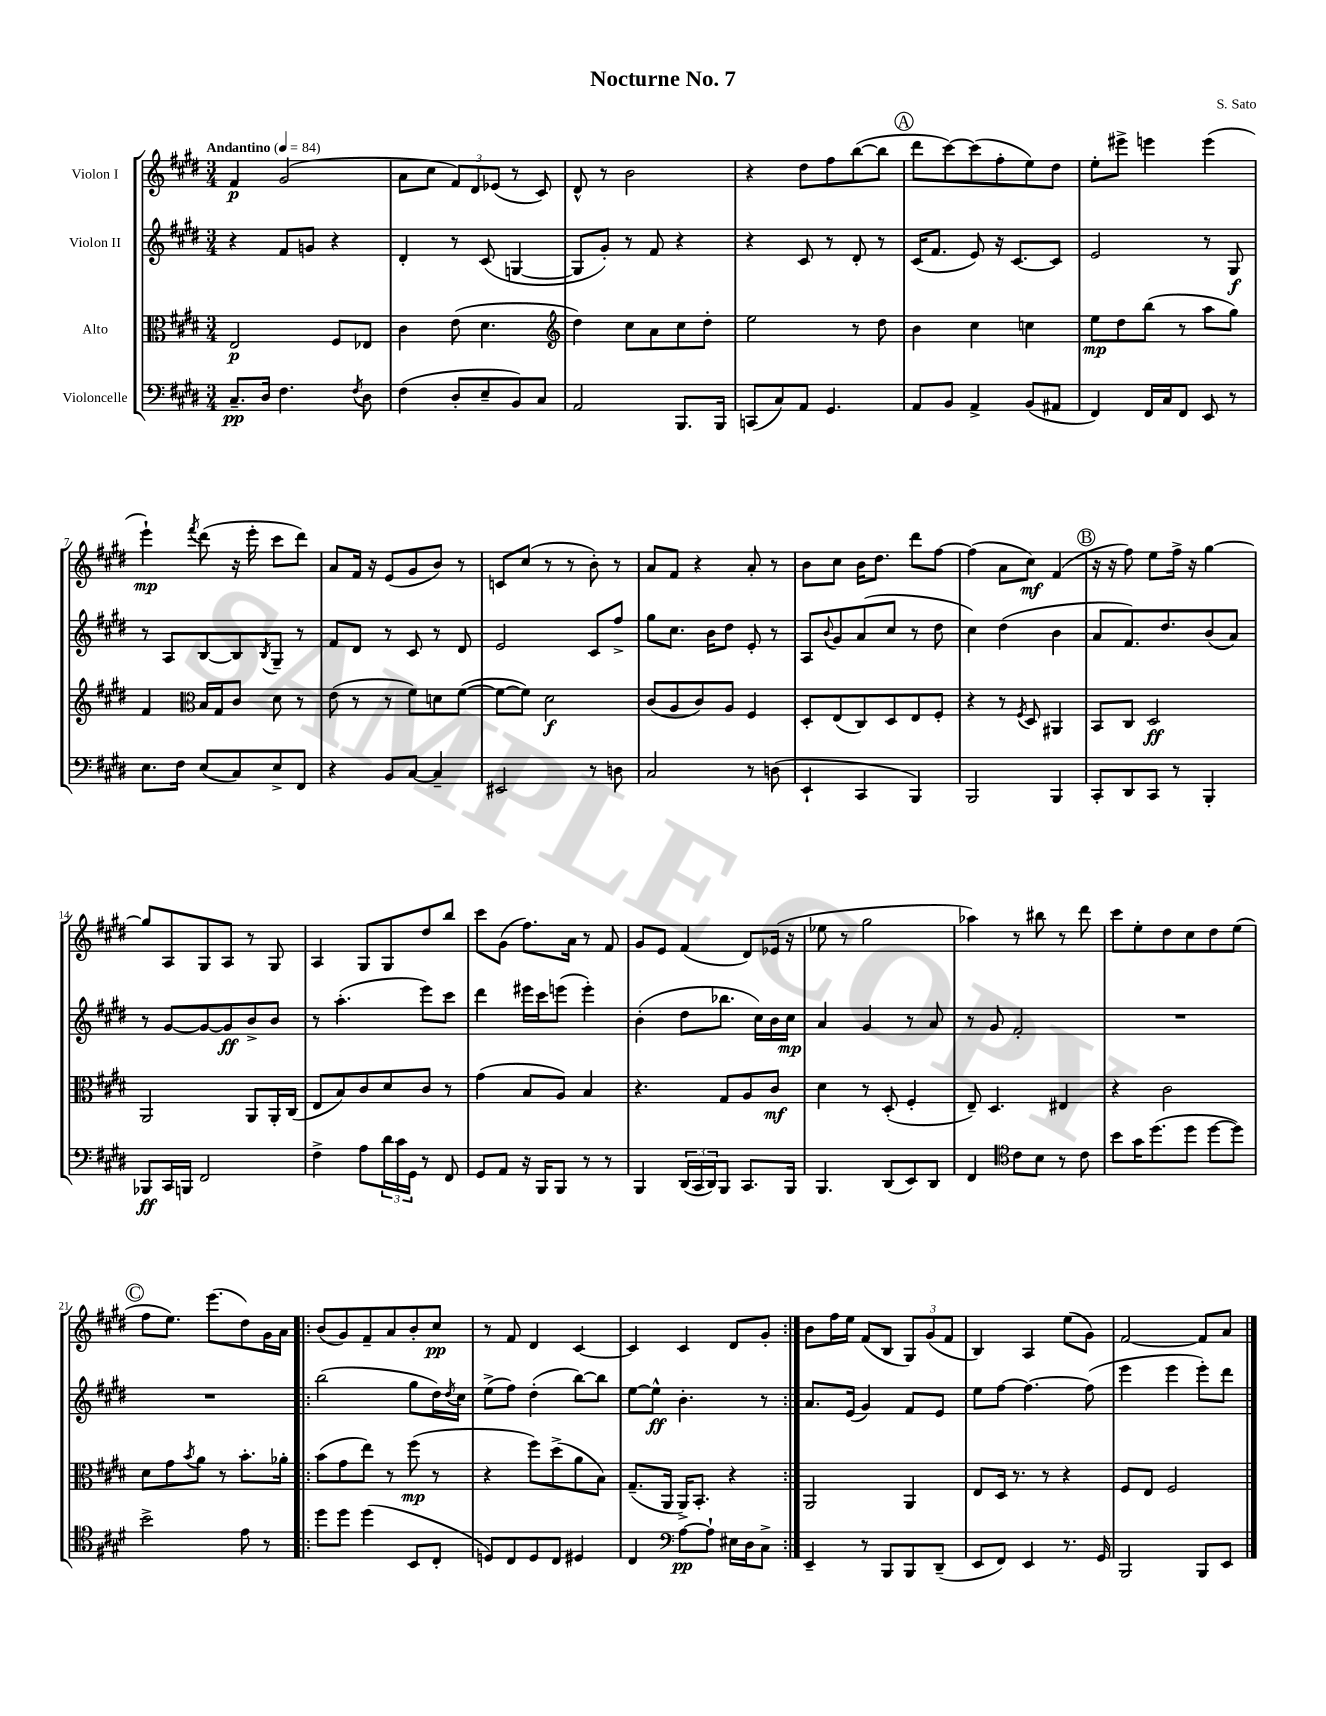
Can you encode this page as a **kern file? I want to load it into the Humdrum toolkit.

**kern	**dynam	**kern	**dynam	**kern	**dynam	**kern	**dynam
*part4	*part4	*part3	*part3	*part2	*part2	*part1	*part1
*staff4	*staff4	*staff3	*staff3	*staff2	*staff2	*staff1	*staff1
*I"Violoncelle	*	*I"Alto	*	*I"Violon II	*	*I"Violon I	*
*clefF4	*	*clefC3	*	*clefG2	*	*clefG2	*
*k[f#c#g#d#]	*	*k[f#c#g#d#]	*	*k[f#c#g#d#]	*	*k[f#c#g#d#]	*
*M3/4	*	*M3/4	*	*M3/4	*	*M3/4	*
*MM84	*	*MM84	*	*MM84	*	*MM84	*
=1	=1	=1	=1	=1	=1	=1	=1
!	!	!	!	!	!	!LO:TX:a:B:t=Andantino	!
8.C#~/L	pp	2E/	p	4r	.	4f#/	p
16D#/Jk	.	.	.	.	.	.	.
4.F#\	.	.	.	8f#/L	.	(2g#/	.
.	.	.	.	8gn/J	.	.	.
.	.	8F#/L	.	4r	.	.	.
8qF#/	.	.	.	.	.	.	.
8D#\	.	8E-X/J	.	.	.	.	.
=2	=2	=2	=2	=2	=2	=2	=2
(4F#\	.	4c#\	.	4d#'/	.	8a\L	.
.	.	.	.	.	.	8cc#\J	.
8D#'/L	.	(8e\	.	8r	.	12f#/L)	.
.	.	.	.	.	.	12d#/	.
8E~/	.	4.d#\	.	(8c#/	.	.	.
.	.	.	.	.	.	(12e-X/J	.
8BB/)	.	.	.	[4Gn/	.	8r	.
8C#/J	.	.	.	.	.	8c#/)	.
=3	=3	=3	=3	=3	=3	=3	=3
*	*	*clefG2	*	*	*	*	*
2AA/	.	4dd#\)	.	8G/L]	.	8d#^^/	.
.	.	.	.	8g#'/J)	.	8r	.
.	.	8cc#\L	.	8r	.	2b\	.
.	.	8a\	.	8f#/	.	.	.
8.BBB/L	.	8cc#\	.	4r	.	.	.
.	.	8dd#'\J	.	.	.	.	.
16BBB/Jk	.	.	.	.	.	.	.
=4	=4	=4	=4	=4	=4	=4	=4
(8CCn/L	.	2ee\	.	4r	.	4r	.
8C#/)	.	.	.	.	.	.	.
8AA/J	.	.	.	8c#/	.	8dd#\L	.
4.GG#/	.	.	.	8r	.	8ff#\	.
.	.	8r	.	8d#'/	.	([8bb\	.
.	.	8dd#\	.	8r	.	8bb\J]	.
!!LO:REH:place=s1:t=A
=5	=5	=5	=5	=5	=5	=5	=5
8AA/L	.	4b\	.	(16c#/KL	.	8ddd#\L	.
.	.	.	.	8.f#/J	.	.	.
8BB/J	.	.	.	.	.	[8ccc#\)	.
4AA^/	.	4cc#\	.	8e/)	.	(8ccc#\]	.
.	.	.	.	16r	.	8ff#'\	.
.	.	.	.	[8.c#/L	.	.	.
(8BB/L	.	4ccn\	.	.	.	8ee\)	.
8AA#X/J	.	.	.	8c#/J]	.	8dd#\J	.
=6	=6	=6	=6	=6	=6	=6	=6
4FF#/)	.	8ee\L	mp	2e/	.	8ee'\L	.
.	.	8dd#\	.	.	.	8eee#X^\J	.
16FF#/LL	.	(8bb\J	.	.	.	4eeen\	.
16C#/J	.	.	.	.	.	.	.
8FF#/J	.	8r	.	.	.	.	.
8EE/	.	8aa\L	.	8r	.	(4eee\	.
8r	.	8gg#\J)	.	8G#/	f	.	.
!!LO:LB:g=z
=7	=7	=7	=7	=7	=7	=7	=7
8.E\L	.	4f#/	.	8r	.	4eee`\)	mp
.	.	.	.	8A/L	.	.	.
16F#\Jk	.	.	.	.	.	.	.
*	*	*clefC3	*	*	*	*	*
.	.	.	.	.	.	8qfff#/	.
(8E/L	.	16B/LL	.	[8B/	.	(8ddd#\	.
.	.	16G#/J	.	.	.	.	.
8C#/)	.	8c#/J	.	8B/]	.	16r	.
.	.	.	.	.	.	16eee'\	.
.	.	.	.	8qB/	.	.	.
8E^/	.	8d#\	.	8G#~/J	.	8ccc#\L	.
8FF#/J	.	8r	.	8r	.	8ddd#\J)	.
=8	=8	=8	=8	=8	=8	=8	=8
4r	.	(8e\	.	8f#/L	.	8a/L	.
.	.	8r	.	8d#/J	.	16f#/Jk	.
.	.	.	.	.	.	16r	.
8BB/L	.	8r	.	8r	.	(8e/L	.
[8C#/J	.	8f#\L)	.	8c#/	.	8g#/	.
4C#~/]	.	8dn\	.	8r	.	8b/J)	.
.	.	([8f#\J	.	8d#/	.	8r	.
=9	=9	=9	=9	=9	=9	=9	=9
2EE#X/	.	8f#\L_	.	2e/	.	8cn/L	.
.	.	8f#\J])	.	.	.	(8cc#/J	.
.	.	2d#\	f	.	.	8r	.
.	.	.	.	.	.	8r	.
8r	.	.	.	8c#/L	.	8b'\)	.
8Dn\	.	.	.	8ff#^/J	.	8r	.
=10	=10	=10	=10	=10	=10	=10	=10
2C#/	.	(8c#/L	.	8gg#\L	.	8a/L	.
.	.	8A/	.	8.cc#\J	.	8f#/J	.
.	.	8c#/)	.	.	.	4r	.
.	.	.	.	16b\KL	.	.	.
.	.	8A/J	.	8dd#\J	.	.	.
8r	.	4F#/	.	8e'/	.	8a'/	.
(8Dn\	.	.	.	8r	.	8r	.
=11	=11	=11	=11	=11	=11	=11	=11
4EE`/	.	8D#'/L	.	8A/L	.	8b\L	.
.	.	.	.	8qqb/	.	.	.
.	.	(8E/	.	8g#/	.	8cc#\J	.
4CC#/	.	8C#/)	.	(8a/	.	16b\KL	.
.	.	.	.	.	.	8.dd#\J	.
.	.	8D#/	.	8cc#/J	.	.	.
4BBB/)	.	8E/	.	8r	.	8ddd#\L	.
.	.	8F#'/J	.	8dd#\	.	[8ff#\J	.
=12	=12	=12	=12	=12	=12	=12	=12
2BBB/	.	4r	.	4cc#\)	.	(4ff#\]	.
.	.	8r	.	(4dd#\	.	8a\L	.
.	.	8qF#/	.	.	.	.	.
.	.	8D#/	.	.	.	8cc#\J)	mf
4BBB/	.	4AA#X/	.	4b\	.	(4f#/	.
!!LO:REH:place=s1:t=B
=13	=13	=13	=13	=13	=13	=13	=13
8CC#'/L	.	8BB/L	.	8a/L	.	16r	.
.	.	.	.	.	.	16r	.
8DD#/	.	8C#/J	.	8.f#/)	.	8ff#\)	.
8CC#/J	.	2D#/	ff	.	.	8ee\L	.
.	.	.	.	8.dd#/	.	.	.
8r	.	.	.	.	.	16ff#^\Jk	.
.	.	.	.	.	.	16r	.
4BBB'/	.	.	.	(8b/	.	[4gg#\	.
.	.	.	.	8a/J)	.	.	.
!!LO:LB:g=z
=14	=14	=14	=14	=14	=14	=14	=14
8BBB-X/L	ff	2AA/	.	8r	.	8gg#/L]	.
16CC#/L	.	.	.	[8g#/L	.	8A/	.
16BBBn/JJ	.	.	.	.	.	.	.
2FF#/	.	.	.	8g#/_	.	8G#/	.
.	.	.	.	8g#/]	ff	8A/J	.
.	.	8AA/L	.	8b^/	.	8r	.
.	.	16AA'/L	.	8b/J	.	8G#/	.
.	.	(16C#/JJ	.	.	.	.	.
=15	=15	=15	=15	=15	=15	=15	=15
4F#^\	.	8E/L	.	8r	.	4A/	.
.	.	8B/)	.	(4.aa'\	.	.	.
8A\L	.	8c#/	.	.	.	8G#/L	.
24d#\L	.	8d#/	.	.	.	8G#/	.
24c#\	.	.	.	.	.	.	.
24GG#\JJ	.	.	.	.	.	.	.
8r	.	8c#/J	.	8eee\L)	.	8dd#/	.
8FF#/	.	8r	.	8ccc#\J	.	8bb/J	.
=16	=16	=16	=16	=16	=16	=16	=16
8GG#/L	.	(4g#\	.	4ddd#\	.	8ccc#\L	.
8AA/J	.	.	.	.	.	(8g#\J	.
16r	.	8B/L	.	16eee#X\LL	.	8.ff#\L)	.
16BBB/KL	.	.	.	16ccc#\J	.	.	.
8BBB/J	.	8A/J)	.	(8eeen\J	.	.	.
.	.	.	.	.	.	16a\Jk	.
8r	.	4B/	.	4eee'\)	.	8r	.
8r	.	.	.	.	.	8f#/	.
=17	=17	=17	=17	=17	=17	=17	=17
4BBB/	.	4.r	.	(4b'\	.	8g#/L	.
.	.	.	.	.	.	8e/J	.
(24DD#/LL	.	.	.	8dd#\L	.	(4f#/	.
24CC#/	.	.	.	.	.	.	.
24DD#/J)	.	.	.	.	.	.	.
8BBB/J	.	8G#/L	.	8.bb-X\J	.	.	.
8.CC#/L	.	8A/	.	.	.	8d#/L)	.
.	.	.	.	16cc#\LL)	.	.	.
.	.	8c#/J	mf	16b\	.	(16e-X/Jk	.
16BBB/Jk	.	.	.	16cc#\JJ	mp	16r	.
=18	=18	=18	=18	=18	=18	=18	=18
4.BBB/	.	4d#\	.	4a/	.	8ee-X\	.
.	.	.	.	.	.	8r	.
.	.	8r	.	4g#/	.	2gg#\	.
(8DD#/L	.	(8D#'/	.	.	.	.	.
8EE/)	.	4F#'/	.	8r	.	.	.
8DD#/J	.	.	.	8a/	.	.	.
=19	=19	=19	=19	=19	=19	=19	=19
4FF#/	.	8E~/)	.	8r	.	4aa-X\)	.
.	.	4.D#/	.	8g#/	.	.	.
*clefC4	*	*	*	*	*	*	*
8c#\L	.	.	.	2f#'/	.	8r	.
8B\J	.	.	.	.	.	8bb#X\	.
8r	.	4E#X/	.	.	.	8r	.
8c#\	.	.	.	.	.	8ddd#\	.
=20	=20	=20	=20	=20	=20	=20	=20
8b\L	.	4r	.	2.r	.	8ccc#\L	.
16g#\K	.	.	.	.	.	8ee'\	.
(8.dd#\	.	.	.	.	.	.	.
.	.	2c#\	.	.	.	8dd#\	.
8dd#\J	.	.	.	.	.	8cc#\	.
[8dd#\L	.	.	.	.	.	8dd#\	.
8dd#\J])	.	.	.	.	.	(8ee\J	.
!!LO:LB:g=z
!!LO:REH:place=s1:t=C
=21	=21	=21	=21	=21	=21	=21	=21
2b^\	.	8d#\L	.	2.r	.	8ff#\L	.
.	.	8g#\	.	.	.	8.ee\J)	.
.	.	8qb/	.	.	.	.	.
.	.	8a\J	.	.	.	.	.
.	.	.	.	.	.	(8.eee\L	.
.	.	8r	.	.	.	.	.
8e\	.	8.b'\L	.	.	.	8dd#\)	.
8r	.	.	.	.	.	16g#\L	.
.	.	16a-X'\Jk	.	.	.	16a\JJ	.
=22!|:	=22!|:	=22!|:	=22!|:	=22!|:	=22!|:	=22!|:	=22!|:
8dd#\L	.	(8b\L	.	(2bb\	.	(8b/L	.
8dd#\J	.	8g#\	.	.	.	8g#/)	.
(4dd#\	.	8ee\J)	.	.	.	8f#~/	.
.	.	8r	.	.	.	8a/	.
8BB/L	.	(8ff#\	mp	8gg#\L	.	8b'/	.
8C#'/J	.	8r	.	16dd#\L)	.	8cc#/J	pp
.	.	.	.	8qdd#/	.	.	.
.	.	.	.	16cc#\JJ	.	.	.
=23	=23	=23	=23	=23	=23	=23	=23
8Dn/L)	.	4r	.	(8ee^\L	.	8r	.
8C#/	.	.	.	8ff#\J)	.	8f#/	.
8D/	.	8ff#\L)	.	(4dd#'\	.	4d#/	.
8C#/J	.	(8dd#^\	.	.	.	.	.
4D#X/	.	8a\	.	[8bb\L)	.	[4c#/	.
.	.	8B\J)	.	8bb\J]	.	.	.
=24	=24	=24	=24	=24	=24	=24	=24
4C#/	.	(8.G#~/L	.	[8ee\L	.	4c#/]	.
.	.	.	.	8ee^^\J]	ff	.	.
.	.	16AA/Jk	.	.	.	.	.
*clefF4	*	*	*	*	*	*	*
[8A\L	pp	16AA^/KL)	.	4.b'\	.	4c#/	.
.	.	8.BB'/J	.	.	.	.	.
8A`\J]	.	.	.	.	.	.	.
16E#X\LL	.	4r	.	.	.	8d#/L	.
16D#\J	.	.	.	.	.	.	.
8C#^\J	.	.	.	8r	.	8g#'/J	.
=25:|!	=25:|!	=25:|!	=25:|!	=25:|!	=25:|!	=25:|!	=25:|!
4EE~/	.	2AA/	.	8.a/L	.	8b\L	.
.	.	.	.	.	.	16ff#\L	.
.	.	.	.	(16e/Jk	.	16ee\JJ	.
8r	.	.	.	4g#/)	.	(8f#/L	.
8BBB/L	.	.	.	.	.	8B/J	.
8BBB/	.	4AA/	.	8f#/L	.	12G#/L)	.
.	.	.	.	.	.	(12g#/	.
(8DD#~/J	.	.	.	8e/J	.	.	.
.	.	.	.	.	.	12f#/J	.
=26	=26	=26	=26	=26	=26	=26	=26
8EE/L	.	8E/L	.	8ee\L	.	4B/)	.
8FF#/J)	.	16D#/Jk	.	[8ff#\J	.	.	.
.	.	8.r	.	.	.	.	.
4EE/	.	.	.	4.ff#\_	.	4A/	.
.	.	8r	.	.	.	.	.
8.r	.	4r	.	.	.	(8ee\L	.
.	.	.	.	(8ff#\]	.	8g#\J)	.
16GG#/	.	.	.	.	.	.	.
=27	=27	=27	=27	=27	=27	=27	=27
2BBB/	.	8F#/L	.	4eee\	.	[2f#/	.
.	.	8E/J	.	.	.	.	.
.	.	2F#/	.	4eee\	.	.	.
8BBB/L	.	.	.	8eee'\L)	.	8f#/L]	.
8EE/J	.	.	.	8ddd#\J	.	8a/J	.
==	==	==	==	==	==	==	==
*-	*-	*-	*-	*-	*-	*-	*-
